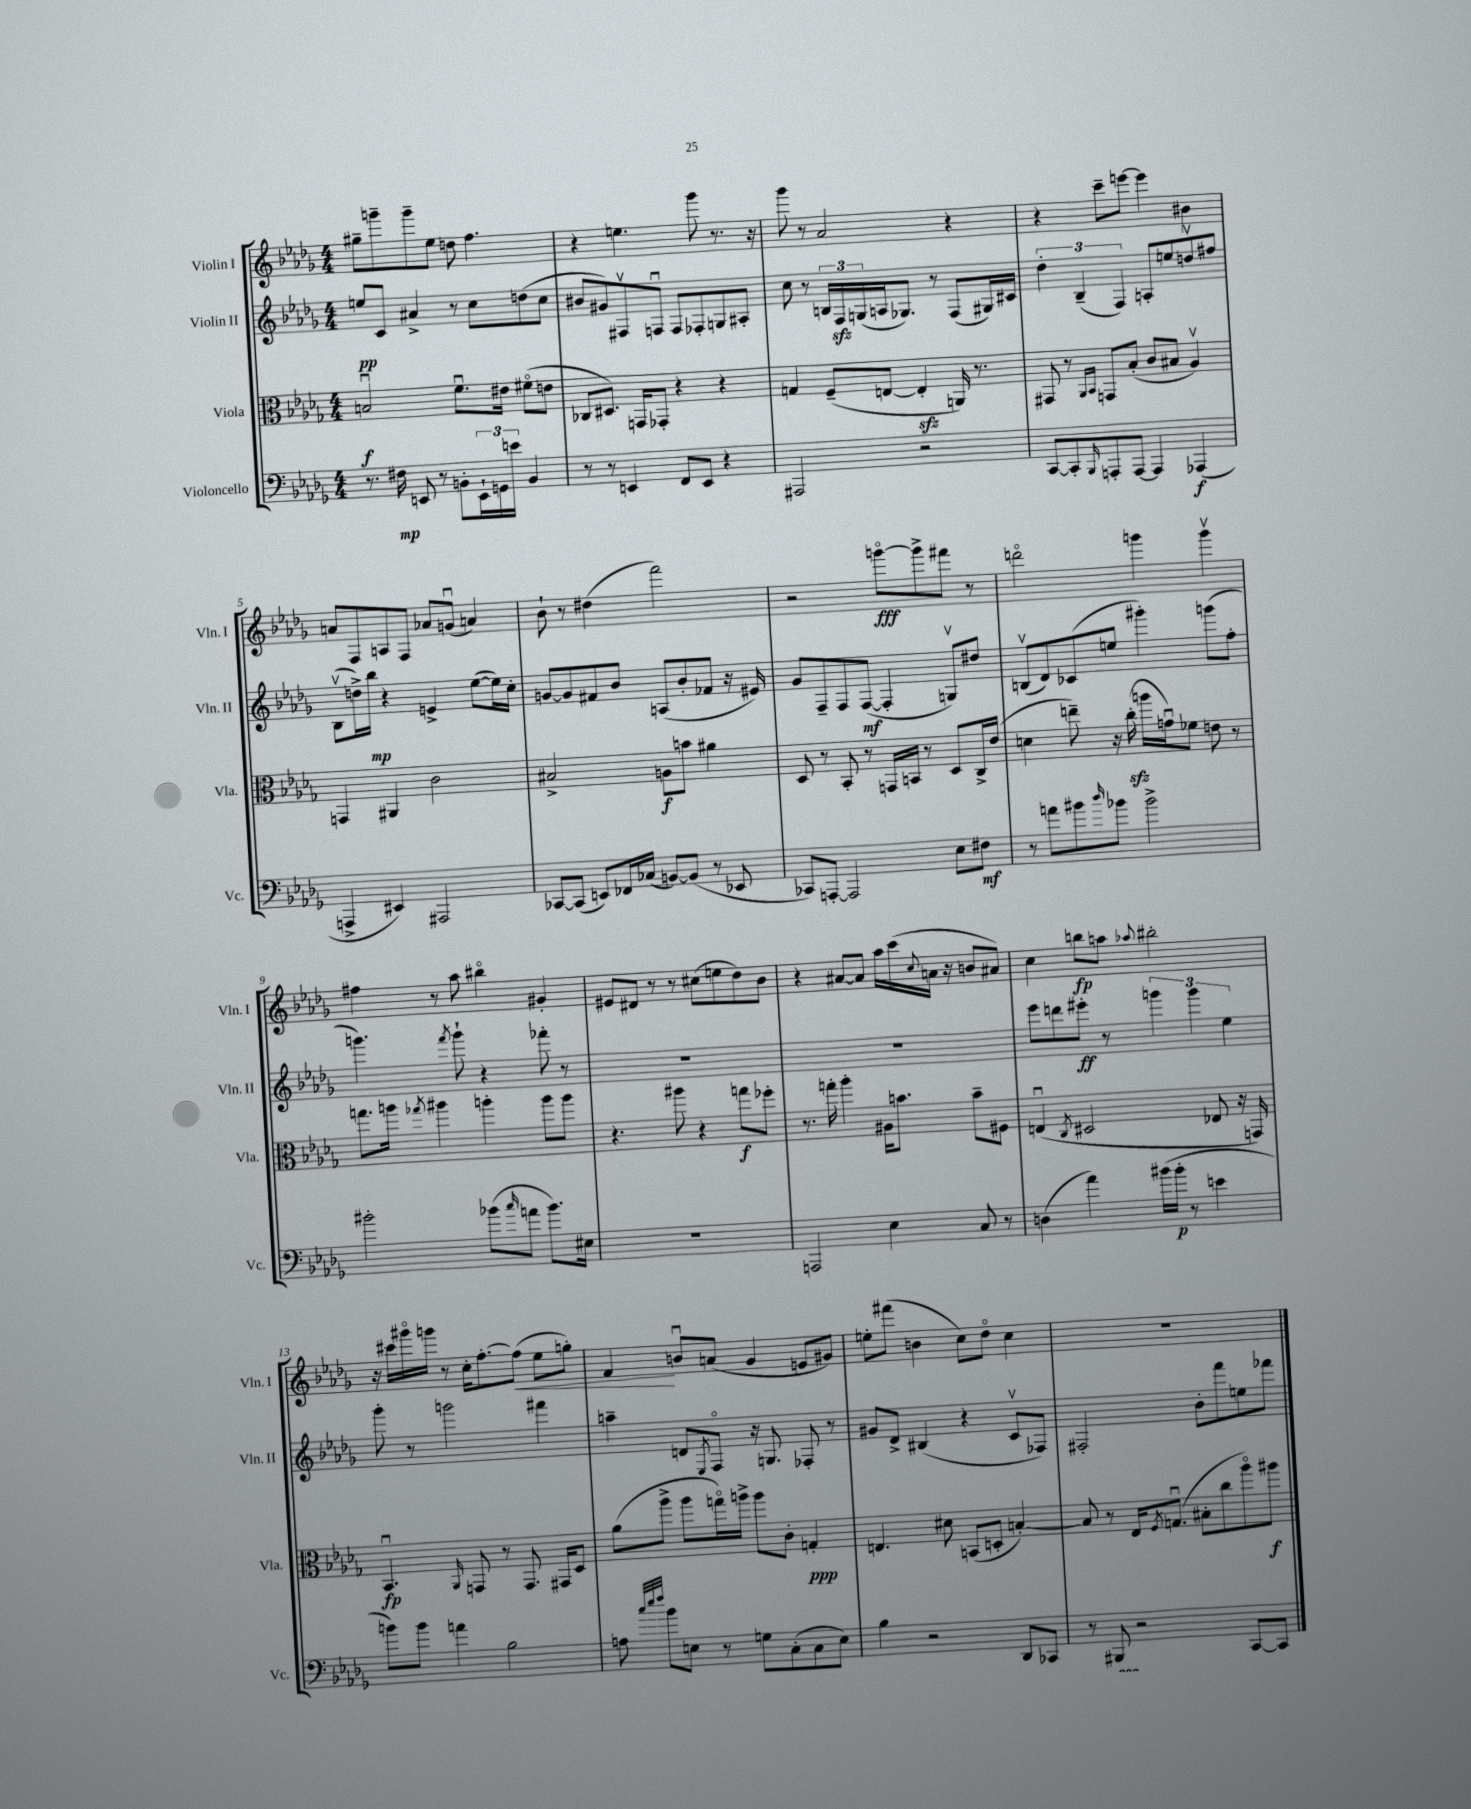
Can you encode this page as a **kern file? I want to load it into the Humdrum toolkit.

**kern	**dynam	**kern	**dynam	**kern	**dynam	**kern	**dynam
*part4	*part4	*part3	*part3	*part2	*part2	*part1	*part1
*staff4	*staff4	*staff3	*staff3	*staff2	*staff2	*staff1	*staff1
*I"Violoncello	*	*I"Viola	*	*I"Violin II	*	*I"Violin I	*
*I'Vc.	*	*I'Vla.	*	*I'Vln. II	*	*I'Vln. I	*
*clefF4	*	*clefC3	*	*clefG2	*	*clefG2	*
*k[b-e-a-d-g-]	*	*k[b-e-a-d-g-]	*	*k[b-e-a-d-g-]	*	*k[b-e-a-d-g-]	*
*M4/4	*	*M4/4	*	*M4/4	*	*M4/4	*
=1	=1	=1	=1	=1	=1	=1	=1
8.r	.	2Bnu/	f	8een/L	pp	8gg#X~\L	.
.	.	.	.	8c/J	.	8gggn~\	.
16F#X\	mp	.	.	.	.	.	.
8EEn/	.	.	.	4a#X^/	.	8ggg~\	.
8r	.	.	.	.	.	8ee-\J	.
8BBn'\L	.	8.fu\L	.	8r	.	8ddn\	.
24EE`\L	.	.	.	8cc\L	.	4.ff\	.
24GGn\	.	.	.	.	.	.	.
.	.	16e#X\Jk	.	.	.	.	.
24en\JJ	.	.	.	.	.	.	.
4BB/	.	(8f#X\L	.	(8ddn\	.	.	.
.	.	8en\J	.	8cc\J	.	.	.
=2	=2	=2	=2	=2	=2	=2	=2
8r	.	8C-X/L	.	8b#X/L	.	4r	.
8r	.	8.D#X/J)	.	8g#X/)	.	.	.
4EEn/	.	.	.	8F#Xv/	.	4.een\	.
.	.	16GGn/KL	.	.	.	.	.
.	.	8GG-X'/J	.	8Fnu/J	.	.	.
8FF/L	.	4r	.	8F/L	.	.	.
8EE/J	.	.	.	8F-X'/	.	8ggg-\	.
4r	.	4r	.	8Gn/	.	8.r	.
.	.	.	.	8A#X'/J	.	.	.
.	.	.	.	.	.	16r	.
=3	=3	=3	=3	=3	=3	=3	=3
2AAA#X/	.	4Gn/	.	8cc\	.	8ggg-\	.
.	.	.	.	8r	.	8r	.
.	.	(8F~/L	.	24Bn/LL	.	2a-/	.
.	.	.	.	24Fzz/	.	.	.
.	.	.	.	(24Gn/	.	.	.
.	.	[8En/J	.	16An/J	.	.	.
.	.	.	.	8.G-X/J)	.	.	.
2r	.	4Ezz'/]	.	.	.	.	.
.	.	.	.	8r	.	.	.
.	.	16AAn/)	.	(8F/L	.	4r	.
.	.	8.r	.	.	.	.	.
.	.	.	.	16G#X/L)	.	.	.
.	.	.	.	16c#X/JJ	.	.	.
=4	=4	=4	=4	=4	=4	=4	=4
[8CC/L	.	8GG#X/	.	6dd-'\	.	4r	.
8CC'/]	.	8r	.	.	.	.	.
.	.	.	.	(6B-~/	.	.	.
.	.	16qqAA-/LL	.	.	.	.	.
16qqBBB-/	.	16qqBB-/JJ	.	.	.	.	.
8AAAn'/	.	8GGn/L	.	.	.	8ccc~\L	.
.	.	.	.	6F/)	.	.	.
[8AAA/J	.	(8B-'/J	.	.	.	[8eeen\J	.
4AAA/]	.	8c/L	.	8An'/L	.	4eee\]	.
.	.	8B#X/J	.	8een/	.	.	.
(4AAA-X/	f	4A-v/)	.	8ddnv/	.	4b#X\	.
.	.	.	.	8ff#X/J	.	.	.
!!LO:LB:g=z
=5	=5	=5	=5	=5	=5	=5	=5
4AAAn^/	.	4GGn/	.	(8B-v\L	.	8an/L	.
.	.	.	.	16ddn^\L)	.	8F/	.
.	.	.	.	16bb-\JJ	mp	.	.
4EE#X/)	.	4AA#X/	.	4r	.	8An/	.
.	.	.	.	.	.	8F/J	.
2AAA#X/	.	2c\	.	4en^/	.	8a-X/L	.
.	.	.	.	.	.	(8gnu/J	.
.	.	.	.	([8ee-\L	.	4an/)	.
.	.	.	.	16ee-\L])	.	.	.
.	.	.	.	16cc'\JJ	.	.	.
=6	=6	=6	=6	=6	=6	=6	=6
[8CC-X/L	.	2B#X^/	.	[8gn/L	.	8b-`\	.
(8CC-/J]	.	.	.	8g/]	.	8r	.
8EEn/L)	.	.	.	8f#X/	.	(4dd#X\	.
16FF-X/L	.	.	.	8b-/J	.	.	.
(16C-X/JJ	.	.	.	.	.	.	.
[8BBn/L)	.	8An\L	f	(8An/L	.	2fff\)	.
(8BB/J]	.	8bn\J	.	8b-'/	.	.	.
8r	.	4a#X\	.	8f-X/J	.	.	.
8EE-X/	.	.	.	16r	.	.	.
.	.	.	.	16e#X/)	.	.	.
=7	=7	=7	=7	=7	=7	=7	=7
8CC-X/L)	.	8D-/	.	8g-/L	.	2r	.
[8AAAn'/J	.	8r	.	8F~/	.	.	.
2AAA/]	.	8BB-'/	.	8F/	.	.	.
.	.	8r	.	([8F/J	mf	.	.
.	.	16GGn/LL	.	4F'/]	.	[8gggn\L	fff
.	.	16BBn/JJ	.	.	.	.	.
.	.	8r	.	.	.	8ggg^\]	.
8E-\L	.	8D-/L	.	8Gnv/L)	.	8fff#X\J	.
8F#X\J	mf	16C^/L	.	8dd#X/J	.	8r	.
.	.	(16e-/JJ	.	.	.	.	.
=8	=8	=8	=8	=8	=8	=8	=8
8r	.	4dn\	.	(8Bnv/L	.	2dddn\	.
8an\L	.	.	.	8d-/)	.	.	.
8b#X\	.	8een~\)	.	(8c-X/	.	.	.
16qqdd-/	.	.	.	.	.	.	.
8b-X\J	.	16r	.	8een/J	.	.	.
.	.	(16cczz'\	.	.	.	.	.
2b-^\	.	16aan\LL	.	4ggg#X'\)	.	4gggn\	.
.	.	16gnu\J)	.	.	.	.	.
.	.	8f-X\J	.	.	.	.	.
.	.	8en\	.	(8gggn\L	.	4gggv\	.
.	.	8r	.	8ff'\J	.	.	.
!!LO:LB:g=z
=9	=9	=9	=9	=9	=9	=9	=9
2b#X'\	.	8.ggn\L	.	4.gggn\)	.	4ff#X\	.
.	.	16aan\Jk	.	.	.	.	.
.	.	8qgg-X/	.	.	.	.	.
.	.	4aa#X\	.	.	.	8r	.
.	.	.	.	8qfff/	.	.	.
.	.	.	.	8ggg`\	.	8aa-\	.
(8b-X\L	.	4aan'\	.	4r	.	4bb#X\	.
16qqcc/	.	.	.	.	.	.	.
8an\J	.	.	.	.	.	.	.
8.b-\L)	.	8aa\L	.	8fff-X'\	.	4g#X'/	.
.	.	8aa\J	.	8r	.	.	.
16E#X\Jk	.	.	.	.	.	.	.
=10	=10	=10	=10	=10	=10	=10	=10
1r	.	4.r	.	1r	.	8e#X/L	.
.	.	.	.	.	.	8d#X/J	.
.	.	.	.	.	.	8r	.
.	.	8aa#X\	.	.	.	8r	.
.	.	4r	.	.	.	(8cc#X\L	.
.	.	.	.	.	.	8een\	.
.	.	8ggn\L	f	.	.	8dd-\)	.
.	.	8ff-X'\J	.	.	.	8b-\J	.
=11	=11	=11	=11	=11	=11	=11	=11
2AAAn/	.	8.r	.	1r	.	4r	.
.	.	16ggn'\	.	.	.	.	.
.	.	4aa-'\	.	.	.	[8a#X/L	.
.	.	.	.	.	.	8a#/J]	.
4E-\	.	16A#X\KL	.	.	.	16aa-\LL	.
.	.	8.bn\J	.	.	.	(16ccc\	.
.	.	.	.	.	.	8qqcc/	.
.	.	.	.	.	.	16an\JJ	.
.	.	.	.	.	.	16r	.
8C/	.	8b~\L	.	.	.	8bn/L	.
8r	.	8F#X\J	.	.	.	8a#X/J)	.
=12	=12	=12	=12	=12	=12	=12	=12
(4Dn\	.	(4Enu/	.	8eee-\L	.	4cc\	.
.	.	.	.	8dddn\	.	.	.
.	.	8qC/	.	.	.	.	.
4a-\)	.	2D#X/	.	8eee#X'\J	ff	8bbn\L	fp
.	.	.	.	8r	.	8aan\J	.
.	.	.	.	.	.	8qqaa-X/	.
(16b#X\LL	.	.	.	6gggn\	.	2bb#X'\	.
16b#'\JJ	p	.	.	.	.	.	.
8r	.	.	.	.	.	.	.
.	.	.	.	6ggg\	.	.	.
4en\	.	8E-X/	.	.	.	.	.
.	.	.	.	6ee-\	.	.	.
.	.	16r	.	.	.	.	.
.	.	16GGn/)	.	.	.	.	.
!!LO:LB:g=z
=13	=13	=13	=13	=13	=13	=13	=13
8bn\L)	.	4.BB-u/	fp	8ggg-'\	.	16r	.
.	.	.	.	.	.	16ccc#X\LL	.
8b\J	.	.	.	8r	.	16ggg#X\	.
.	.	.	.	.	.	16gggn\JJ	.
4an\	.	.	.	2gggn\	.	8r	.
.	.	16qqAA-/	.	.	.	.	.
.	.	8GGn/	.	.	.	16cc'\KL	.
.	.	.	.	.	.	[8.ff'\	.
2B-\	.	8r	.	.	.	.	.
!	!	!	!	!	!	!	!LO:HP:b
.	.	8.GG/	.	.	.	(8ff\J]	<
.	.	.	.	4fff#X\	.	8ee-\L	.
.	.	16GG#X/KL	.	.	.	.	.
.	.	8D-/J	.	.	.	8ggn'\J)	.
=14	=14	=14	=14	=14	=14	=14	=14
8An\	.	(8a-\L	.	4aan~\	.	4f/	.
32qqcc/LLL	.	.	.	.	.	.	.
32qqee-/	.	.	.	.	.	.	.
32qqff/JJJ	.	.	.	.	.	.	.
8b-\L	.	8aa-^\J	.	.	.	.	.
8En\J	.	8aa-\L	.	8dn/L	.	8bnu/L	[
.	.	.	.	8qE-/	.	.	.
8r	.	16ggn\L)	.	8F/J	.	(8an/J	.
.	.	16aan^\JJ	.	.	.	.	.
8Gn\L	.	8aa\L	.	16r	.	4g-/	.
.	.	.	.	8.Gn/	.	.	.
(8C'\	.	8c'\J	.	.	.	.	.
8C\	.	4Gn'/	ppp	8F-X'/	.	8en/L	.
8E\J)	.	.	.	8r	.	8g#X/J)	.
=15	=15	=15	=15	=15	=15	=15	=15
4B-\	.	4.En/	.	8g#X/L	.	8een'\L	.
.	.	.	.	8d-^/J	.	(8fff#X\J	.
2r	.	.	.	(4B#X/	.	4bn\	.
.	.	8d#X\	.	.	.	.	.
.	.	(8BBn/L	.	4r	.	8cc\L)	.
.	.	8Dn'/J	.	.	.	8dd-\J	.
8DD-/L	.	[4Bn'/)	.	8cv/L	.	4cc\	.
!	!LO:HP:b	!	!	!	!	!	!
8CC-X/J	<	.	.	8F-X/J)	.	.	.
=16	=16	=16	=16	=16	=16	=16	=16
8r	.	8B/]	.	2F#X'/	.	1r	.
8BBB#X/	fff	8r	.	.	.	.	.
2r	[	16E-/KL	.	.	.	.	.
.	.	8qF/	.	.	.	.	.
.	.	(8.Gnu/J	.	.	.	.	.
.	.	8B#X'\L	.	8b-'\L	.	.	.
.	.	8cc\	.	8fff\	.	.	.
[8CC/L	.	8aa-\)	.	8een\	.	.	.
8CC/J]	.	8aa#X\J	f	8fff-X\J	.	.	.
==	==	==	==	==	==	==	==
*-	*-	*-	*-	*-	*-	*-	*-
